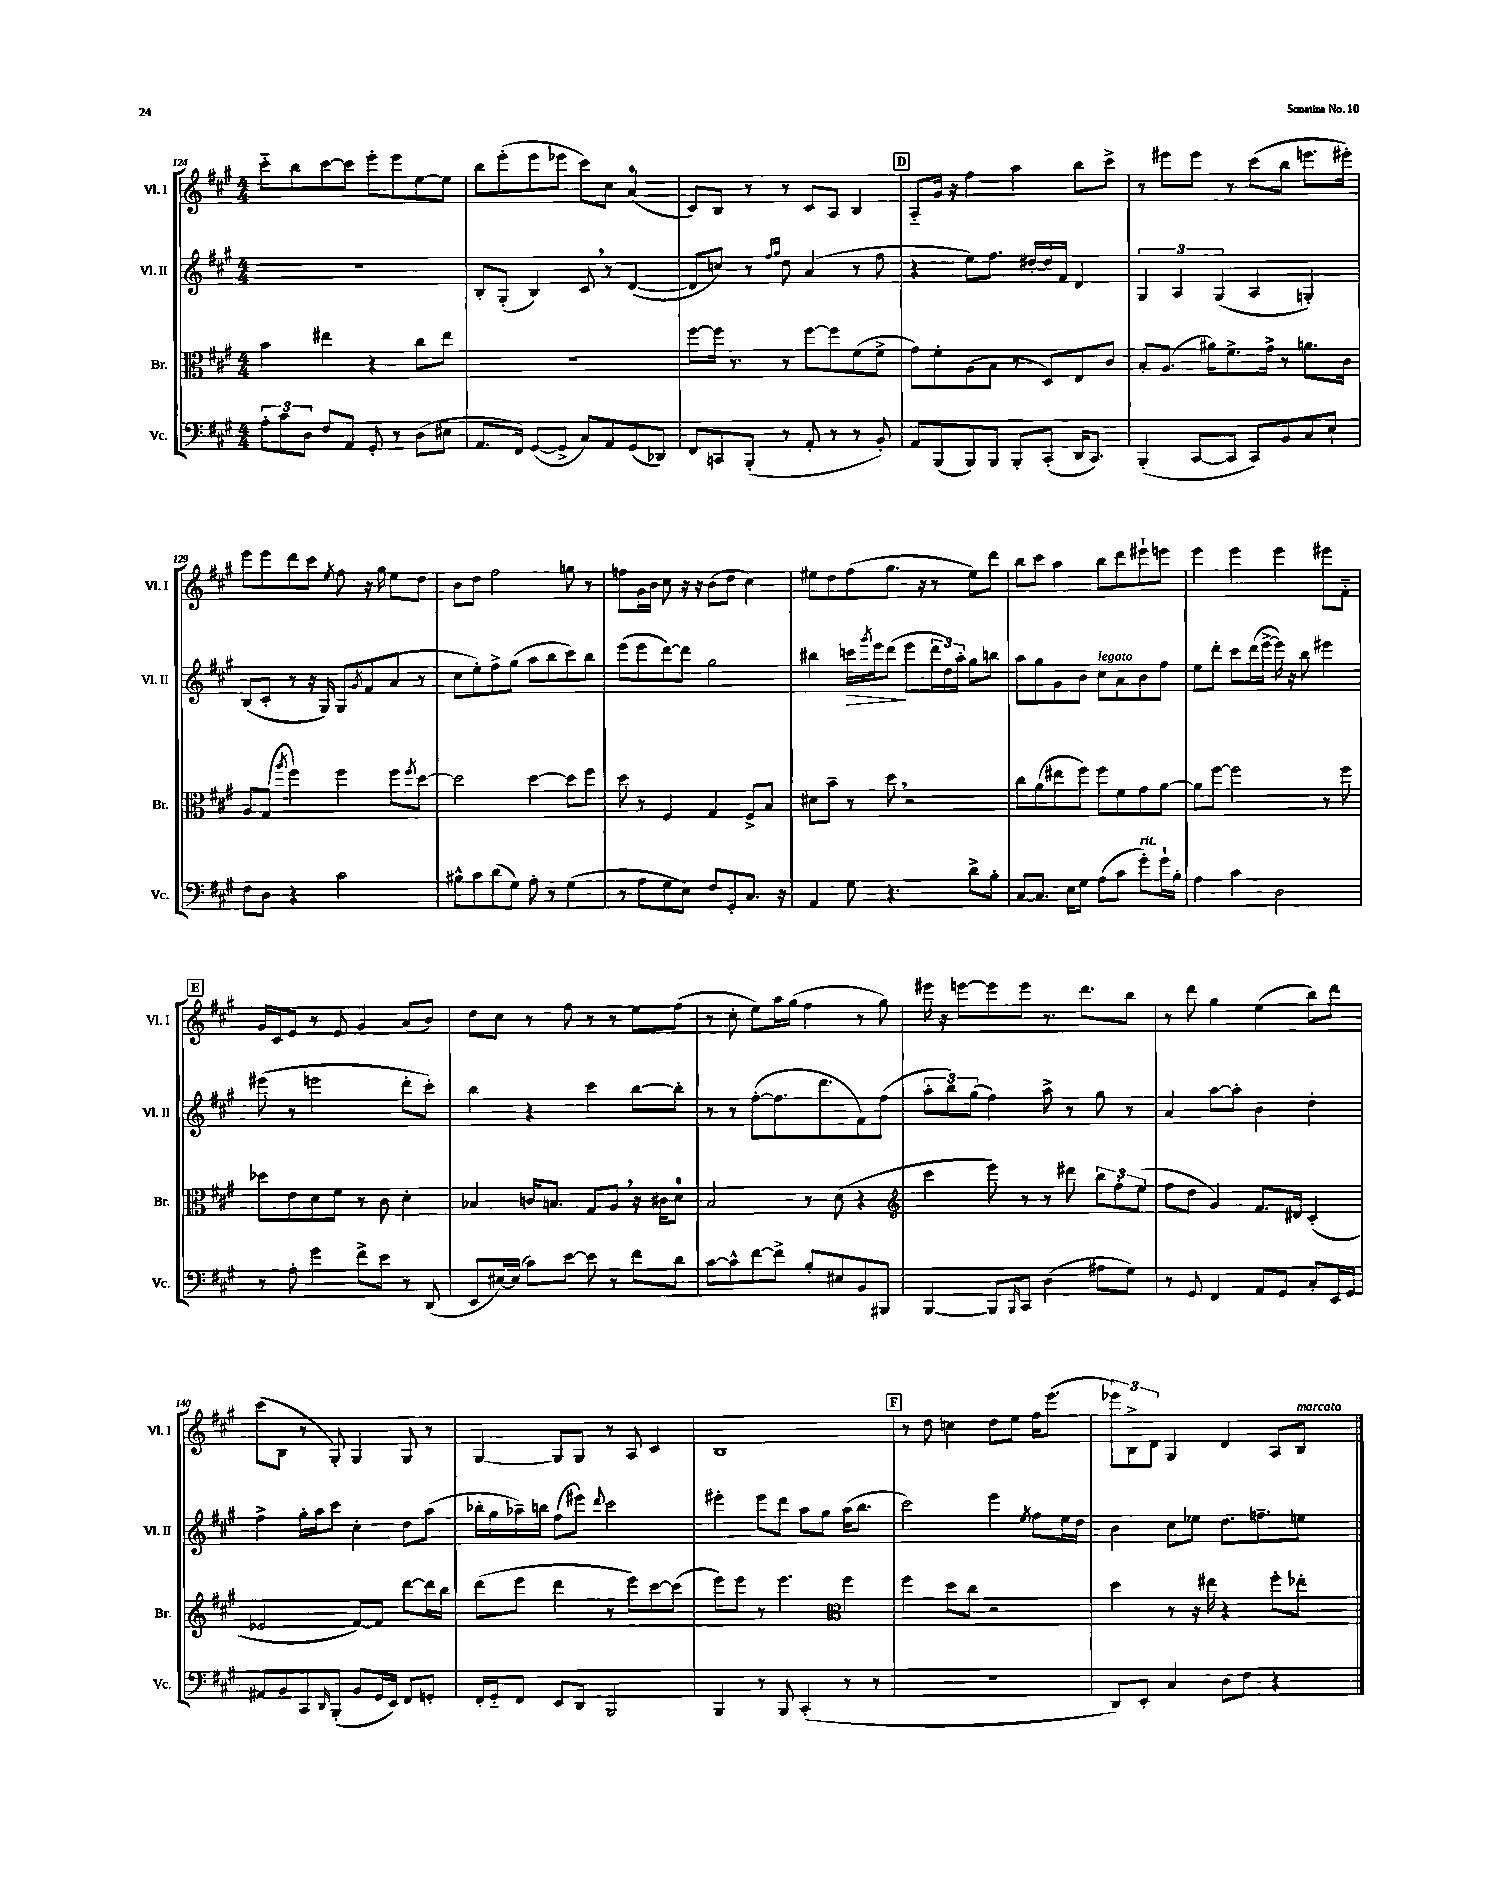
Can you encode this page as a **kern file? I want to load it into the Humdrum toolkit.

**kern	**kern	**kern	**dynam	**kern
*part4	*part3	*part2	*part2	*part1
*staff4	*staff3	*staff2	*staff2	*staff1
*I"Vc.	*I"Br.	*I"Vl. II	*	*I"Vl. I
*I'Vc.	*I'Br.	*I'Vl. II	*	*I'Vl. I
*clefF4	*clefC3	*clefG2	*	*clefG2
*k[f#c#g#]	*k[f#c#g#]	*k[f#c#g#]	*	*k[f#c#g#]
*M4/4	*M4/4	*M4/4	*	*M4/4
=124	=124	=124	=124	=124
12A'\L	4b\	1r	.	8ccc#\L
12c#\	.	.	.	.
.	.	.	.	8bb\
12D\J	.	.	.	.
8F#/L	4ee#X\	.	.	[8ccc#\
8AA/J	.	.	.	8ccc#\J]
8GG#'/	4r	.	.	8eee'\L
8r	.	.	.	8eee\
(8D\L	8cc#\L	.	.	[8ee\
8E#X\J	8ee#\J	.	.	8ee\J]
=125	=125	=125	=125	=125
8.AA/L	1r	8B'/L	.	8bb\L
.	.	(8G#'/J	.	(8eee'\
16FF#/Jk)	.	.	.	.
([8GG#/L	.	4B/)	.	8eee\
8GG#^/J]	.	.	.	8eee-X\J
8C#/L)	.	8c#,/	.	8ccc#\L)
8AA/	.	8r	.	8cc#\J
(8GG#/	.	([4d/	.	(4a/
8DD-X/J)	.	.	.	.
=126	=126	=126	=126	=126
8FF#/L	[8ff#\L	8d/L]	.	8c#/L)
8CCn/	16ff#\Jk]	8ccn/J)	.	8B/J
.	8.r	.	.	.
(8BBB'/J	.	8r	.	8r
.	.	16qqff#/LL	.	.
.	.	16qqgg#/JJ	.	.
8r	8r	8dd\	.	8r
8AA'/	[8ff#\L	(4a/	.	8c#/L
8r	8ff#\]	.	.	8A/J
8r	(8f#\	8r	.	4B/
8BB'/)	8f#^\J	8ff#\	.	.
!!LO:REH:place=s1:t=D
=127	=127	=127	=127	=127
8AA/L	8g#\L)	4r	.	8A/L
(8BBB/	8f#'\	.	.	16g#/Jk
.	.	.	.	16r
8BBB/)	(8A\	8ee\L)	.	4ff#\
8BBB/J	8B\J	8.ff#\J	.	.
8BBB'/L	8r	.	.	4aa\
.	.	[16dd#X'/LL	.	.
(8CC#'/J	8D/L)	16dd#/]	.	.
.	.	16f#/JJ	.	.
16DD/KL	8E/	4d/	.	8bb\L
8.CC#/J)	.	.	.	.
.	8c#/J	.	.	8ccc#^\J
=128	=128	=128	=128	=128
(4BBB'/	8B'/L	6G#/	.	8r
.	(8.A/J	.	.	8eee#X\L
.	.	6A/	.	.
[8CC#/L	.	.	.	8eee#\J
.	16a#X\KL)	.	.	.
.	.	(6G#/	.	.
8CC#/J]	8.f#^\	.	.	8r
8CC#/L)	.	4A/	.	(8ccc#\L
.	16g#^\Jk	.	.	.
8BB/	8r	.	.	8bb\J
8C#/	8.an\L	4Gn'/)	.	8.eeen\L
8E`/J	.	.	.	.
.	16c#\Jk	.	.	16eee#X'\Jk)
!!LO:LB:g=z
=129	=129	=129	=129	=129
8F#\L	8A/L	(8B/L	.	8eee\L
8D\J	(8G#/J	8c#'/J	.	8eee\
.	8qaa/	.	.	.
4r	4ff#\)	8r	.	8ddd\
.	.	16r	.	8ccc#\J
.	.	16G#/)	.	.
.	.	.	.	8qee/
2c#\	4ff#\	8G#/L	.	8ff#\
.	.	8qg#/	.	.
.	.	(8f#/	.	16r
.	.	.	.	16gg#\
.	8ff#\L	8a/J	.	8ee\L
.	8qff#/	.	.	.
.	[8dd\J	8r	.	8dd\J
=130	=130	=130	=130	=130
8B#X^^\L	2dd\]	8cc#\L	.	8b\L
8c#\	.	8ee'\)	.	8dd\J
(8d\	.	8ff#^\	.	2ff#\
8G#\J)	.	(8gg#\J	.	.
8A'\	[4dd\	8aa\L	.	.
8r	.	8bb\	.	.
(4G#\	8dd\L]	8ccc#\)	.	8ggn\
.	8ff#\J	8bb\J	.	8r
=131	=131	=131	=131	=131
8r	8dd\	(8eee\L	.	8ffn\L
8A\L	8r	8eee\	.	16g#\L
.	.	.	.	16b\JJ
8G#\	4F#/	[8ddd\)	.	8cc#\
8E\J)	.	8ddd\J]	.	16r
.	.	.	.	16r
8F#/L	4G#/	2gg#\	.	(8b\L
8GG#'/	.	.	.	8dd\J
8.C#/J	8F#^/L	.	.	4cc#\)
.	8B/J	.	.	.
16r	.	.	.	.
=132	=132	=132	=132	=132
4AA/	8d#X\L	4bb#X\	.	8ee#X\L
.	8b~\J	.	.	8dd\
!	!	!	!LO:HP:b	!
8G#\	8r	16cccn\LL	>	(8ff#\
.	.	8qggg#/	.	.
.	.	16eee\J	.	.
4.r	8dd,\	(8ddd\J	.	8.gg#\J
.	2r	8eee\L	]	.
.	.	.	.	16r
.	.	24ddd\L	.	8r
.	.	24dd\)	.	.
.	.	24aa'\JJ	.	.
8d^\L	.	8gg#\L	.	8ee#\L)
8B'\J	.	8bbn\J	.	8ddd\J
=133	=133	=133	=133	=133
[8C#/L	8cc#\L	8aa\L	.	8bb\L
8.C#/J]	(8a\	8gg#\	.	8ccc#\J
.	8ee#X\	8g#\	.	4aa\
16E\KL	.	.	.	.
8G#\J	8ff#\J)	8b\J	.	.
!	!	!LO:TX:a:i:t=legato	!	!
(8A\L	8ff#\L	8cc#\L	.	8bb\L
8c#\J	8f#\	8a\	.	8ddd\
!LO:TX:a:i:t=rit.	!	!	!	!
8g#'\L)	8g#\	8b\	.	8eee#X`\
16g#`\L	[8a\J	8ff#\J	.	8eeen\J
16B'\JJ	.	.	.	.
=134	=134	=134	=134	=134
4A\	8a\L]	8ee\L	.	4eee\
.	[8ff#\J	8ddd'\J	.	.
4c#\	2ff#\]	8ccc#\L	.	4eee\
.	.	(16ddd\L	.	.
.	.	[16eee^\JJ	.	.
2D\	.	16eee\])	.	4eee\
.	.	16r	.	.
.	.	8bb\	.	.
.	8r	4eee#X\	.	8eee#X\L
.	8ff#\	.	.	8f#\J
!!LO:LB:g=z
!!LO:REH:place=s1:t=E
=135	=135	=135	=135	=135
8r	8dd-X\L	(8eee#X\	.	16g#/LL
.	.	.	.	16c#/J
8A'\	8e\	8r	.	8e/J
4g#\	8d\	2eeen\	.	8r
.	8f#\J	.	.	8e/
8f#^\L	8r	.	.	4g#/
8e\J	8c#\	.	.	.
8r	4d'\	8ddd'\L	.	(8a/L
(8DD/	.	8ccc#'\J)	.	8b/J)
=136	=136	=136	=136	=136
8EE/L	4B-X/	4bb\	.	8dd\L
[16E#X/L)	.	.	.	8cc#\J
(16E#/JJ]	.	.	.	.
8c#\L)	16cn/KL	4r	.	8r
.	8.Bn/J	.	.	.
[8e\J	.	.	.	8ff#\
8e\]	8G#/L	4ccc#\	.	8r
8r	8A,/J	.	.	8r
8f#\L	16r	[8bb\L	.	8ee\L
.	16c#X\KL	.	.	.
8d\J	8d\J	8bb'\J]	.	(8ff#\J
=137	=137	=137	=137	=137
[8c#\L	2B/	8r	.	8r
8c#^^\]	.	8r	.	8cc#'\
[8f#\	.	([8ff#'\L	.	8ee\L)
8f#^\J]	.	8.ff#\]	.	16aa\L
.	.	.	.	(16gg#\JJ
8B'/L	8r	.	.	4ff#\
.	.	8.ddd\	.	.
8E#X/	(8d\	.	.	.
8BB/	4r	8f#\)	.	8r
8BBB#X/J	.	(8ff#\J	.	8gg#\)
=138	=138	=138	=138	=138
*	*clefG2	*	*	*
[4BBB/	4ccc#\	12aa'\L	.	16eee#X\
.	.	.	.	16r
.	.	12bb\)	.	.
.	.	.	.	[8eeen\L
.	.	(12gg#\J	.	.
8BBB/L]	8eee\)	4ff#\)	.	8eee\]
16qqBBB/	.	.	.	.
8CC#/J	8r	.	.	8eee\J
(4D\	8r	8aa^\	.	8.r
.	8ddd#X\	8r	.	.
.	.	.	.	8.ddd\L
8A#X\L	12bb\L	8gg#\	.	.
.	12ff#'\	.	.	.
8G#\J)	.	8r	.	8bb\J
.	(12ee\J	.	.	.
=139	=139	=139	=139	=139
8r	8ff#\L	4a/	.	8r
8GG#/	8dd\J	.	.	8ddd\
4FF#/	4g#/)	[8aa\L	.	4gg#\
.	.	8aa'\J]	.	.
8AA/L	8.f#/L	4b\	.	(4ee\
8GG#/J	.	.	.	.
.	16d#X/Jk	.	.	.
8C#'/L	(4c#'/	4dd'\	.	8bb\L)
16EE/L	.	.	.	8ddd\J
16GG#/JJ	.	.	.	.
!!LO:LB:g=z
=140	=140	=140	=140	=140
8AA#X/L	2e-X/	4ff#^\	.	(8ccc#\L
8BB/	.	.	.	8B\J
8CC#/	.	16gg#'\LL	.	8r
.	.	16aa\J	.	.
16qqDD/	.	.	.	.
(8BBB'/J	.	8ccc#\J	.	8G#'/)
8BB/L	[8f#/L)	4cc#'\	.	4G#/
16GG#/L	8f#/J]	.	.	.
16EE/JJ)	.	.	.	.
8FF#/L	[8ddd\L	8dd\L	.	8G#/
8GGn'/J	16ddd\L]	(8aa\J	.	8r
.	16bb\JJ	.	.	.
=141	=141	=141	=141	=141
16FF#'/LL	(8ddd\L	16bb-X'\LL	.	[4G#/
16GG#/J	.	16gg#\	.	.
8FF#/J	8eee\J	16aa-X~\)	.	.
.	.	16bbn\JJ	.	.
8EE/L	4ddd\	(8ff#\L	.	8G#/L]
8DD/J	.	8eee#X\J)	.	8G#/J
.	.	8qqddd/	.	.
2BBB/	8r	2ccc#\	.	8r
.	8eee\L)	.	.	8A/
.	[8ccc#\	.	.	4c#/
.	(8ccc#\J]	.	.	.
=142	=142	=142	=142	=142
4BBB/	8eee\L)	4eee#X'\	.	1B
.	8eee\J	.	.	.
8r	8r	8eee#\L	.	.
8BBB/	4.eee\	8ddd\J	.	.
(4CC#'/	.	8aa\L	.	.
.	.	8gg#\J	.	.
*	*clefC3	*	*	*
8r	4ff#\	(16aa\KL	.	.
.	.	8.bb\J	.	.
8r	.	.	.	.
!!LO:REH:place=s1:t=F
=143	=143	=143	=143	=143
1r	4ff#\	2ccc#\)	.	8r
.	.	.	.	8dd\
.	8dd\L	.	.	4ccn\
.	8cc#\J	.	.	.
.	2r	4eee\	.	8dd\L
.	.	.	.	8ee\J
.	.	8qee/	.	.
.	.	8ff#\L	.	16ff#\KL
.	.	.	.	(8.eee\J
.	.	16ee\L	.	.
.	.	16dd\JJ	.	.
=144	=144	=144	=144	=144
8DD/L)	4dd\	4b\	.	12eee-X\L)
.	.	.	.	12B^\
8EE'/J	.	.	.	.
.	.	.	.	12d\J
4C#/	8r	8cc#\L	.	4G#/
.	16r	8ee-X\J	.	.
.	16ee#X\	.	.	.
8D\L	4r	8.dd\L	.	4d/
8F#\J	.	.	.	.
.	.	8.ffn~\	.	.
4r	8ff#'\L	.	.	8A/L
!	!	!	!	!LO:TX:a:i:t=marcato
.	8ee-X'\J	8een\J	.	8B/J
==	==	==	==	==
*-	*-	*-	*-	*-
